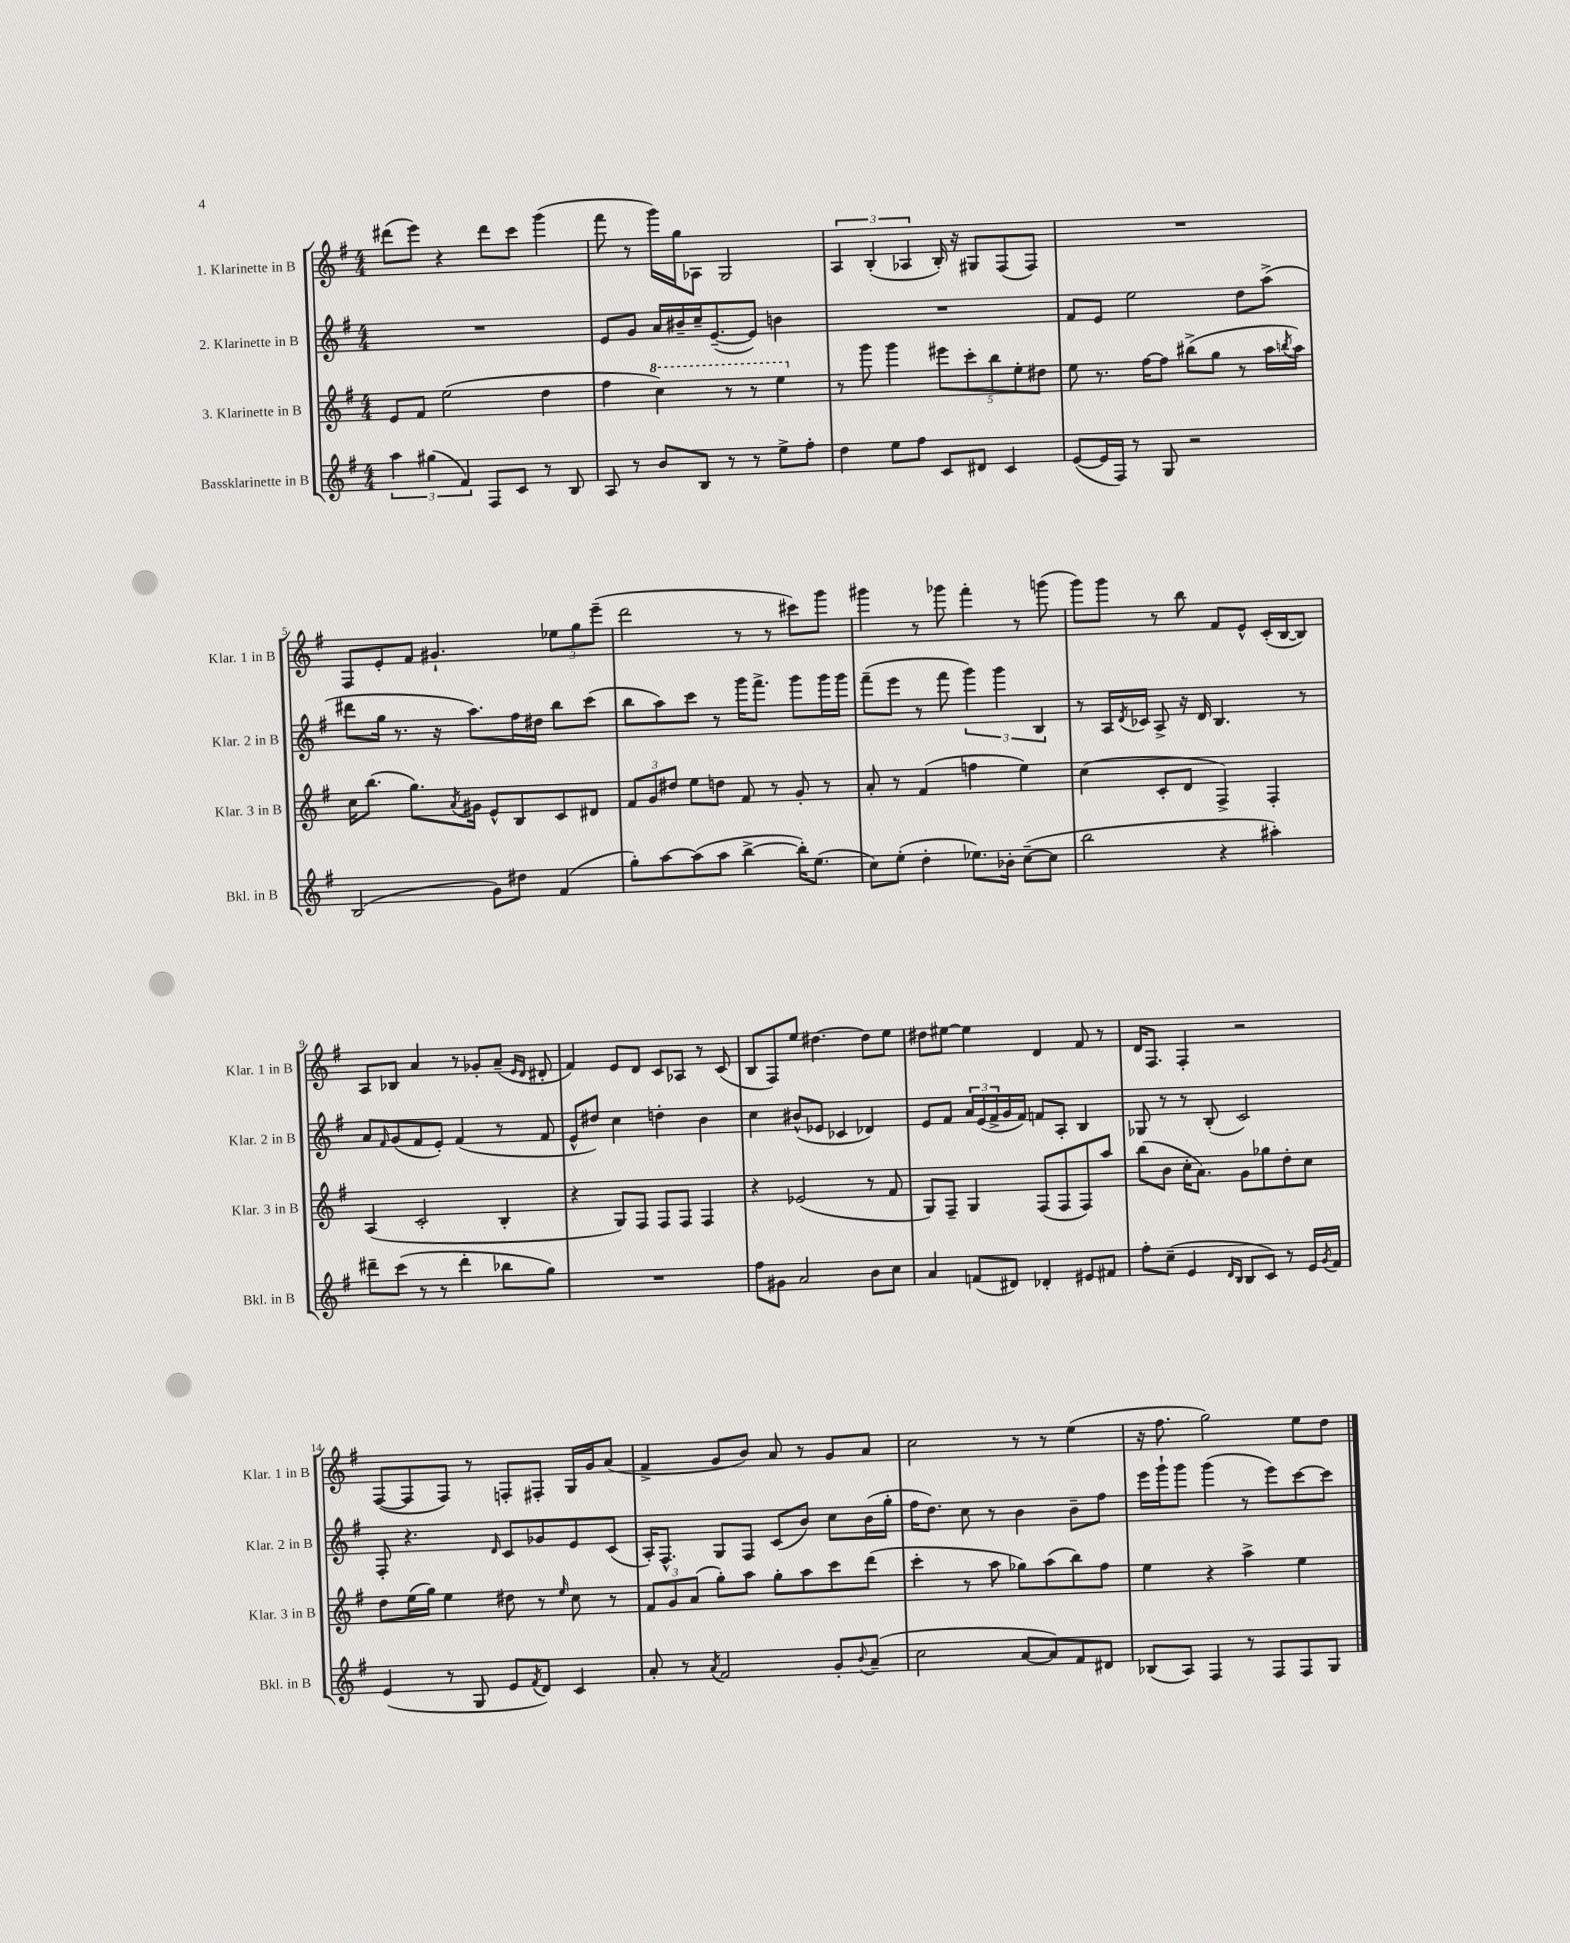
<<
\new StaffGroup <<
\new Staff = "s0" \with { instrumentName = "1. Klarinette in B" shortInstrumentName = "Klar. 1 in B" } {
    \clef treble \key g \major \numericTimeSignature \time 4/4
    dis'''8( e'''8) r4 dis'''8 c'''8 g'''4( |
    fis'''8 r8 g'''16) g''16 aes8 g2 |
    \tuplet 3/2 { a4 b4-.( aes4 } b16-.) r16 gis8 fis8( fis8) |
    R1 |
    fis8 e'8-. fis'8 gis'4.-! \tuplet 3/2 { ees''8 g''8 e'''8--( } |
    d'''2 r8 r8 cis'''8) g'''8 |
    gis'''4 r8 ges'''8 fis'''4-. r8 g'''8( |
    g'''8) g'''8 r8 b''8 fis'8 e'8-^ c'16-.( b16~ b8) |
    a8 bes8 a'4 r8 ges'8-. a'8--( \grace { e'16 d'16 } dis'8-. |
    fis'4) e'8 d'8 c'8 aes8 r8 c'8( |
    b8 fis8) e''8 dis''4.~ dis''8 e''8 |
    dis''8 eis''8~ eis''4 d'4 fis'8 r8 |
    d'16 fis8. fis4-. r2 |
    fis8~( fis8 fis8) r8 f8-. fis8-. g16 g'16 a'8( |
    fis'4-> g'8 b'8) a'8 r8 g'8 a'8 |
    c''2 r8 r8 e''4( |
    r16 fis''8. g''2) e''8 d''8 \bar "|." |
}
\new Staff = "s1" \with { instrumentName = "2. Klarinette in B" shortInstrumentName = "Klar. 2 in B" } {
    \clef treble \key g \major \numericTimeSignature \time 4/4
    R1 |
    e'8 g'8 a'16 bis'16-- c''16-- e'8.~--( e'8) b'4 |
    R1 |
    fis'8 e'8 e''2 d''8 a''8->( |
    dis'''8 g''16 r8. r16 a''8.) fis''16 dis''16 b''8 c'''8( |
    b''8 a''8) c'''8 r8 g'''16 fis'''8.-> g'''8 g'''16 g'''16 |
    fis'''8--( e'''8 r8 fis'''8 \tuplet 3/2 { g'''4) g'''4 b4 } |
    r8 a16 \acciaccatura { d'8 } ces'16 a8-> r16 d'16 b4. r8 |
    a'8 \grace { fis'16 } g'8( fis'8 e'8-.) fis'4( r8 fis'8 |
    e'8-^ dis''8) c''4 d''4-. b'4 |
    c''4 bis'8-^( ees'8 ces'4 des'4) |
    e'8 fis'8 \tuplet 3/2 { a'16 e'16( fis'16-> } g'16 fis'16) f'8 a8-. b4 |
    ges8 r8 r8 b8-.( c'2) |
    fis8-. r4. \grace { d'16 } c'8 ges'8 e'8 c'8( |
    a16-.) fis8.-^ g8 fis8 c'8( b'8) c''8 b'16( g''16-. |
    fis''16 d''8.) c''8 r8 b'4 b'8-- fis''8 |
    e'''16 g'''16-! g'''8 g'''4( r8 e'''8) c'''8~ c'''8 \bar "|." |
}
\new Staff = "s2" \with { instrumentName = "3. Klarinette in B" shortInstrumentName = "Klar. 3 in B" } {
    \clef treble \key g \major \numericTimeSignature \time 4/4
    e'8 fis'8 e''2( d''4 |
    fis''4 \ottava #1 c'''4) r8 r8 e'''4 \ottava #0 |
    r8 g'''8 g'''4 \tuplet 5/4 { eis'''8 c'''8-. b''8 e''8-. dis''8 } |
    e''8 r8. fis''16~ fis''8 bis''8->( g''8 r8 a''16 \acciaccatura { b''8 } a''16) |
    c''16 b''8.( g''8.) \acciaccatura { a'8 } gis'16 e'8-^ b8 c'8 dis'8 |
    \tuplet 3/2 { fis'8 g'8 dis''8 } e''8 d''8 fis'8 r8 g'8-. r8 |
    a'8-. r8 fis'4( f''4 e''4) |
    c''4( c'8-. d'8 fis4->) fis4-. |
    a4( c'2-. b4-. |
    r4 g8) fis8 fis8 fis8 fis4 |
    r4 ees'2( r8 fis'8 |
    g8) fis8-- g4 fis8( fis8 fis8) a''8 |
    b''8( b'8 c''16-. a'8.) g'8 ges''8 d''8-. c''8 |
    d''8 e''16( g''16) e''4 dis''8 r8 \grace { e''16 } c''8 r8 |
    \tuplet 3/2 { fis'8 g'8 a'8( } g''8-.) a''8 g''8-. a''8 c'''8 d'''8( |
    c'''4-. r8 a''8 ges''8) a''8( b''8) fis''8 |
    e''4 r4 a''4-> e''4 \bar "|." |
}
\new Staff = "s3" \with { instrumentName = "Bassklarinette in B" shortInstrumentName = "Bkl. in B" } {
    \clef treble \key g \major \numericTimeSignature \time 4/4
    \tuplet 3/2 { a''4 gis''4( fis'4) } fis8 c'8 r8 b8 |
    a8 r8 b'8 b8 r8 r8 e''8-> fis''8-. |
    d''4 e''8 fis''8 c'8 dis'8 c'4 |
    e'8~( e'16 fis16) r8 g8 r2 |
    b2( g'8) dis''8 fis'4( |
    g''8-.) a''8~ a''8( a''8 b''4~-> b''16-.) e''8.( |
    c''8) e''8-.( d''4-. ees''8.) bes'16-. c''8~--( c''8 |
    b''2 r4 ais''4-.) |
    dis'''8-- c'''8( r8 r8 dis'''4-. bes''8 g''8) |
    R1 |
    fis''8 gis'8 a'2 b'8 c''8 |
    a'4 f'8( dis'8) des'4-. eis'8 fis'8 |
    fis''8-. c''8--( e'4 \grace { d'16 b16 } b8 c'8) r8 e'16 \acciaccatura { g'8 } fis'16 |
    e'4( r8 g8 e'8 \acciaccatura { fis'8 } d'8) c'4 |
    a'8-. r8 \acciaccatura { a'8 } fis'2 g'8-. \appoggiatura { b'8 } a'8--( |
    c''2 a'8~ a'8) fis'8 dis'8 |
    bes8( a8) fis4 r8 fis8 fis8 g8 \bar "|." |
}
>>
>>
